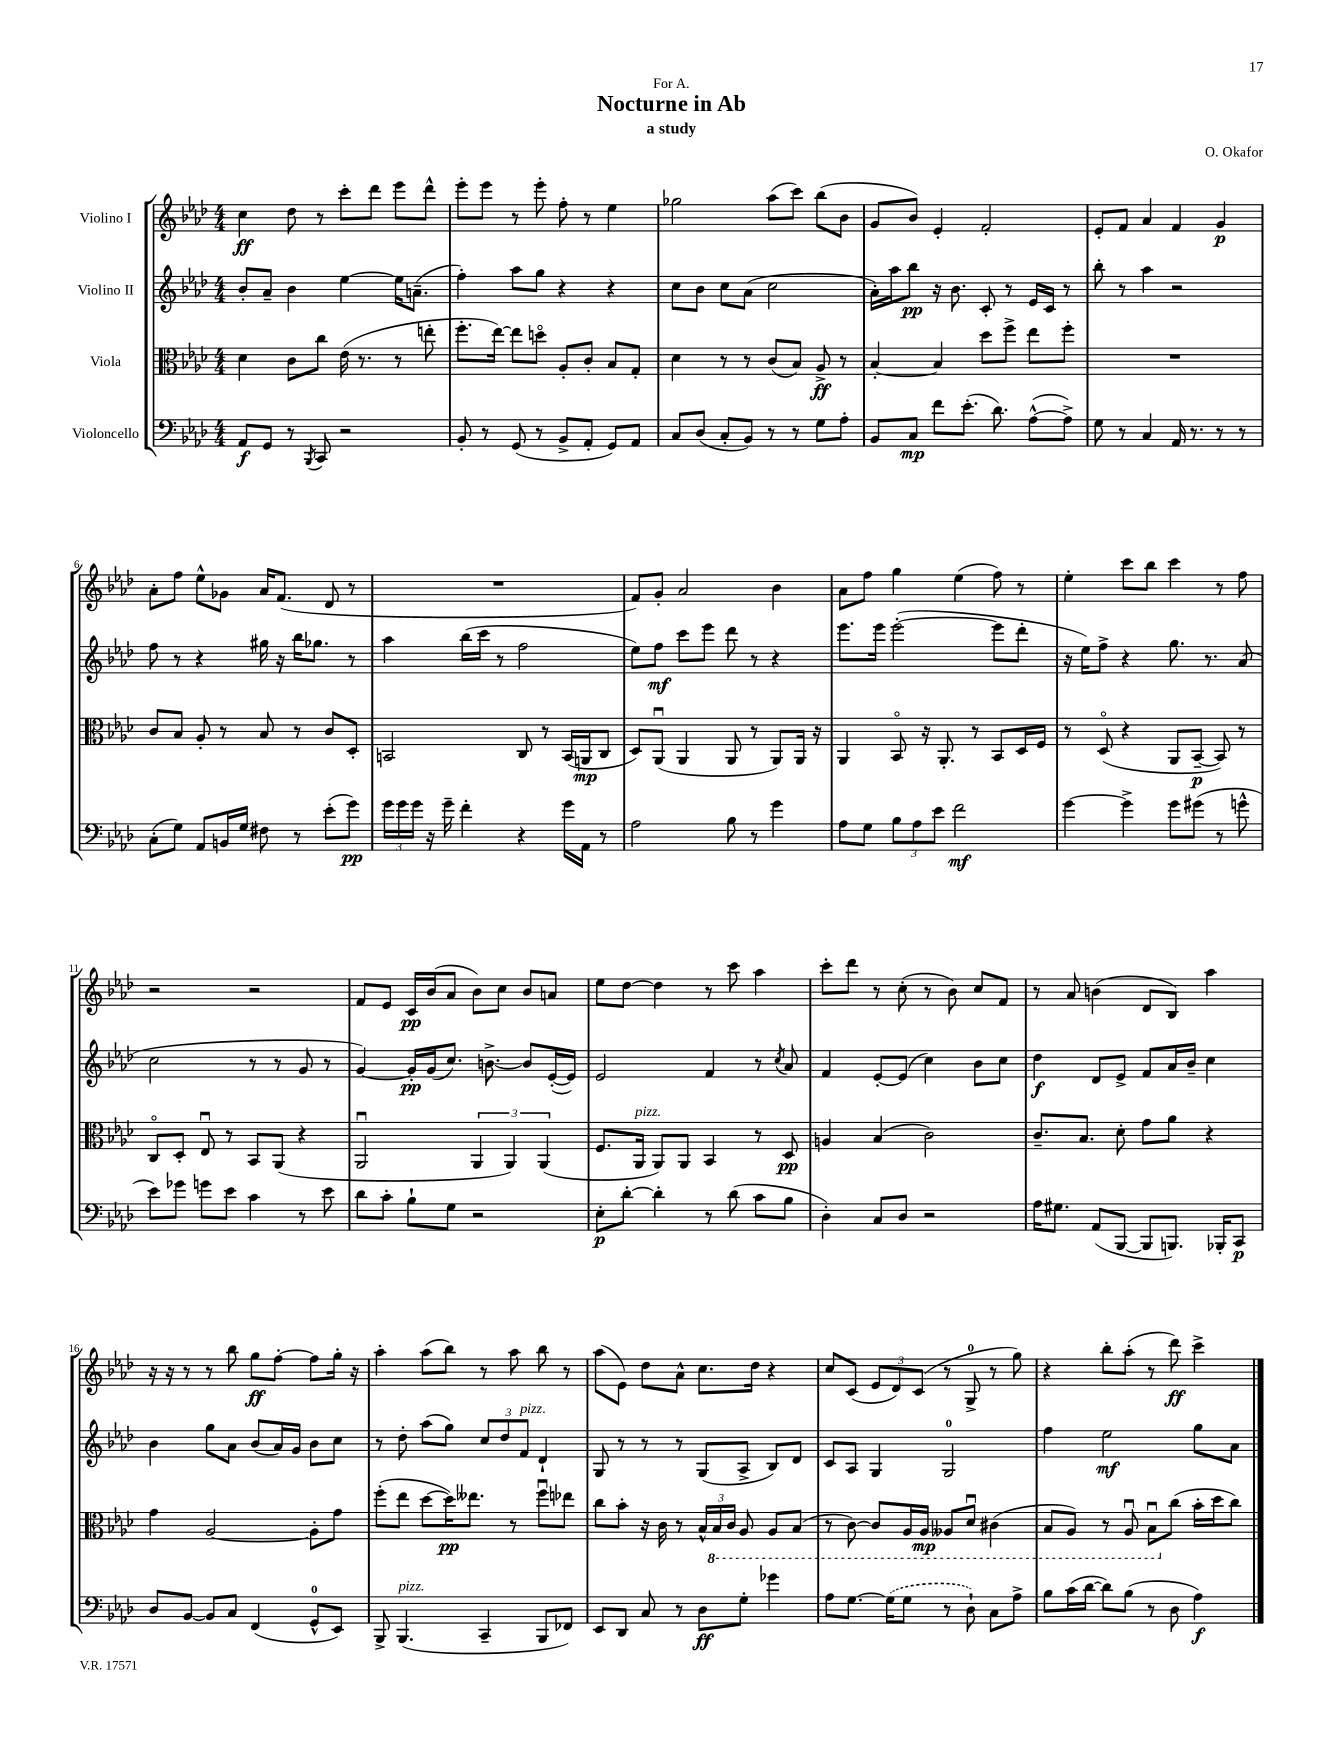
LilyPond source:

\header { title = "Nocturne in Ab" composer = "O. Okafor" subtitle = "a study" dedication = "For A." }
<<
\new StaffGroup <<
\new Staff = "s0" \with { instrumentName = "Violino I" } {
    \clef treble \key aes \major \numericTimeSignature \time 4/4
    \autoBeamOff c''4\ff des''8 r8 c'''8[-. des'''8] ees'''8[ des'''8]-^ |
    ees'''8[-. ees'''8] r8 ees'''8-. f''8-. r8 ees''4 |
    ges''2 aes''8[( c'''8]) bes''8[( bes'8] |
    g'8[ bes'8]) ees'4-. f'2-. |
    ees'8[-. f'8] aes'4 f'4 g'4\p |
    aes'8[-. f''8] ees''8[-^ ges'8] aes'16[ f'8.]( des'8 r8 |
    R1 |
    f'8[) g'8]-. aes'2 bes'4 |
    aes'8[ f''8] g''4 ees''4( f''8) r8 |
    ees''4-. c'''8[ bes''8] c'''4 r8 f''8 |
    r2 r2 |
    f'8[ ees'8] c'16[\pp bes'16( aes'8] bes'8[) c''8] bes'8[ a'8] |
    ees''8[ des''8]~ des''4 r8 c'''8 aes''4 |
    c'''8[-. des'''8] r8 c''8-.( r8 bes'8) c''8[ f'8] |
    r8 aes'8 b'4( des'8[ bes8]) aes''4 |
    r16 r16 r8 r8 bes''8 g''8[\ff f''8]~-. f''8[ g''16]-. r16 |
    aes''4-. aes''8[( bes''8]) r8 aes''8 bes''8 r8 |
    aes''8[( ees'8]) des''8[ aes'8]-^ c''8.[ des''16] r4 |
    c''8[ c'8]( \tuplet 3/2 { ees'8[ des'8) c'8]( } r8 g8-0-> r8 g''8) |
    r4 bes''8[-. aes''8]-.( r8 des'''8\ff) c'''4-> \bar "|." |
}
\new Staff = "s1" \with { instrumentName = "Violino II" } {
    \clef treble \key aes \major \numericTimeSignature \time 4/4
    \autoBeamOff bes'8[-. aes'8]-- bes'4 ees''4~ ees''16[ a'8.]--( |
    f''4-.) aes''8[ g''8] r4 r4 |
    c''8[ bes'8] c''8[ aes'8]( c''2 |
    aes'16[-.) aes''16 bes''8]\pp r16 bes'8. c'8-. r8 ees'16[ c'16] r8 |
    bes''8-. r8 aes''4 r2 |
    f''8 r8 r4 gis''16 r16 bes''16[ ges''8.] r8 |
    aes''4 bes''16[( c'''16] r8 f''2 |
    ees''8[) f''8]\mf c'''8[ ees'''8] des'''8 r8 r4 |
    ees'''8.[ ees'''16] ees'''2~-.( ees'''8[ des'''8]-. |
    r16 ees''16[) f''8]-> r4 g''8. r8. aes'8( |
    c''2 r8 r8 g'8 r8 |
    g'4~) g'16[-.\pp g'16( c''8.]) b'8.~-> b'8[ ees'16~-.( ees'16]) |
    ees'2 f'4 r8 \acciaccatura { c''8 } aes'8 |
    f'4 ees'8[~-. ees'8]( c''4) bes'8[ c''8] |
    des''4\f des'8[ ees'8]-> f'8[ aes'16 bes'16]-- c''4 |
    bes'4 g''8[ aes'8] bes'8[( aes'16) g'16] bes'8[ c''8] |
    r8 des''8-. aes''8[( g''8]) \tuplet 3/2 { c''8[ des''8 f'8]^\markup { \italic "pizz." } } des'4-! |
    g8 r8 r8 r8 g8[( aes8]-> bes8[) des'8] |
    c'8[ aes8] g4 g2-0 |
    f''4 ees''2\mf g''8[ aes'8] \bar "|." |
}
\new Staff = "s2" \with { instrumentName = "Viola" } {
    \clef alto \key aes \major \numericTimeSignature \time 4/4
    \autoBeamOff des'4 c'8[ c''8] ees'16( r8. r8 e''8-. |
    f''8.[-. ees''16]~) ees''8[ d''8]\flageolet aes8[-. c'8]-. bes8[ g8]-. |
    des'4 r8 r8 c'8[( bes8]) aes8->\ff r8 |
    bes4~-. bes4 des''8[ f''8]-> ees''8[ f''8]-. |
    R1 |
    c'8[ bes8] aes8-. r8 bes8 r8 c'8[ des8]-. |
    b,2 c8 r8 b,16[( a,16\mp c8] |
    des8[) aes,8]\downbow( aes,4 aes,8 r8 aes,8[) aes,16] r16 |
    aes,4 bes,8\flageolet r16 aes,8.-. r8 bes,8[ des16 f16] |
    r8 des8\flageolet( r4 aes,8[ bes,8]~--\p bes,8) r8 |
    c8[\flageolet des8]-. ees8\downbow r8 bes,8[ aes,8]( r4 |
    aes,2\downbow \tuplet 3/2 { aes,4 aes,4) aes,4( } |
    f8.[ aes,16]^\markup { \italic "pizz." } aes,8[) aes,8] bes,4 r8 des8\pp |
    a4 bes4( c'2) |
    c'8.[-- bes8.] des'8-. g'8[ aes'8] r4 |
    g'4 aes2~ aes8[-. g'8] |
    f''8[-.( ees''8] des''8[~ des''16\pp) eeses''8.] r8 f''8[\downbow ees''8] |
    c''8[ bes'8]-. r16 c'16 r8 \tuplet 3/2 { bes16[-^ \ottava #-1 bes,16 c16] } aes,8 aes,8[ bes,8]( |
    r8 c8~) c8[ aes,16 aes,16]\mp aeses,8[ des8]\downbow cis4( |
    bes,8[ aes,8]) r8 aes,8\downbow bes,8[\downbow \ottava #0 c''8]( bes'16[-. des''16 c''8]) \bar "|." |
}
\new Staff = "s3" \with { instrumentName = "Violoncello" } {
    \clef bass \key aes \major \numericTimeSignature \time 4/4
    \autoBeamOff aes,8[\f g,8] r8 \acciaccatura { bes,,8 } c,8 r2 |
    bes,8-. r8 g,8( r8 bes,8[-> aes,8]-. g,8[) aes,8] |
    c8[ des8]( c8[-. bes,8]) r8 r8 g8[ aes8]-. |
    bes,8[ c8]\mp f'8[ ees'8.]-.( des'8.) aes8[~-^( aes8]->) |
    g8 r8 c4 aes,16 r8. r8 r8 |
    c8[-.( g8]) aes,8[ b,16 g16] fis8 r8 ees'8[-.( g'8]\pp) |
    \tuplet 3/2 { g'16[ g'16 g'16] } r16 g'16-- f'4-. r4 g'16[ aes,16] r8 |
    aes2 bes8 r8 g'4 |
    aes8[ g8] \tuplet 3/2 { bes8[ aes8 ees'8] } f'2\mf |
    g'4~ g'4-> g'8[ gis'8]( r8 g'8-^ |
    ees'8[) ges'8] g'8[ ees'8] c'4 r8 ees'8 |
    des'8[ c'8]-. bes8[-! g8] r2 |
    ees8[-.\p des'8]~-. des'4-. r8 des'8( c'8[ bes8] |
    des4-.) c8[ des8] r2 |
    aes16[ gis8.] aes,8[( bes,,8]~ bes,,8[ b,,8.]) bes,,16[-. c,8]\p |
    des8[ bes,8]~ bes,8[ c8] f,4( g,8[-0-^ ees,8]) |
    bes,,8-> bes,,4.^\markup { \italic "pizz." }( c,4-- bes,,8[ fes,8]) |
    ees,8[ des,8] c8 r8 des8[\ff g8]-. ges'4 |
    aes8[ g8.]~ \once \slurDashed g16[( g8] r8 des8-!) c8[ aes8]-> |
    bes8[ c'16( des'16]~ des'8[) bes8]( r8 des8 aes4\f) \bar "|." |
}
>>
>>
